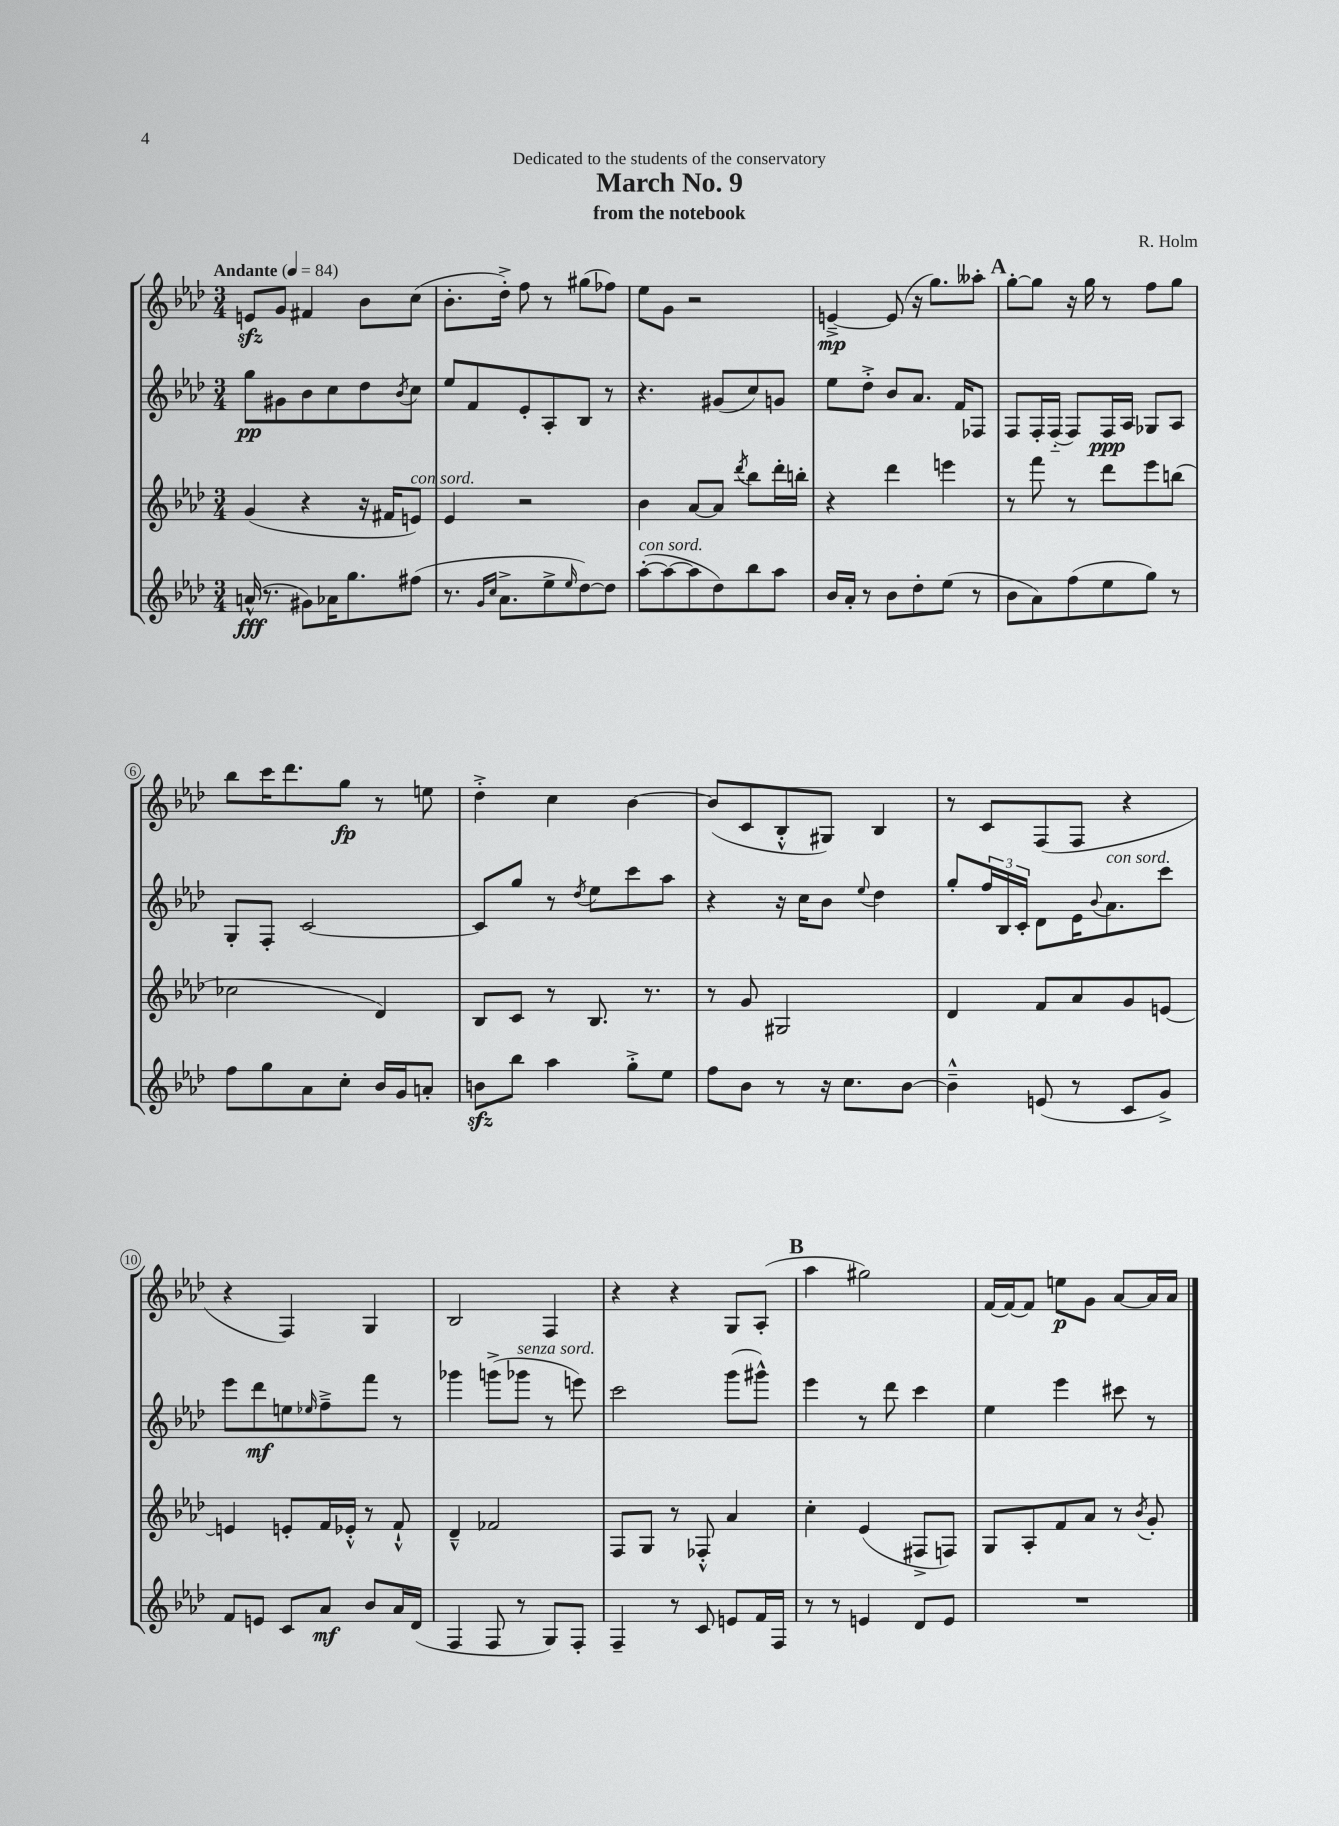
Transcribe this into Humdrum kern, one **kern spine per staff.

**kern	**kern	**kern	**kern
*staff4	*staff3	*staff2	*staff1
*clefG2	*clefG2	*clefG2	*clefG2
*k[b-e-a-d-]	*k[b-e-a-d-]	*k[b-e-a-d-]	*k[b-e-a-d-]
*M3/4	*M3/4	*M3/4	*M3/4
*MM84	*MM84	*MM84	*MM84
(16a^^	(4g	8gg	8e
8.r	.	.	.
.	.	8g#	8g
8g#)	4r	8b-	4f#
16a-	.	8cc	.
8.gg	.	.	.
.	16r	8dd-	8b-
.	16f#	.	.
.	.	8qb-	.
(8ff#	8e)	8cc	(8cc
=	=	=	=
8.r	4e-	8ee-	8.b-'
.	.	8f	.
16qqg	.	.	.
16qqcc	.	.	.
8.a-^	.	.	16dd-'^)
.	2r	8e-'	8ff
8ee-^	.	8A-'	8r
16qqee-	.	.	.
[8dd-)	.	8B-	(8gg#
8dd-]	.	8r	8ff-)
=	=	=	=
([8aa-'	4b-	4.r	8ee-
8aa-_	.	.	8g
8aa-]	[8a-	.	2r
8dd-)	8a-]	(8g#	.
.	8qddd-	.	.
8bb-	8bb-	8cc)	.
8aa-	16ddd-'	8g	.
.	16bb'	.	.
=	=	=	=
16b-	4r	8ee-	[4e~^
16a-'	.	.	.
8r	.	8dd-'^	.
8b-	4ddd-	8b-	(8e]
8dd-'	.	8.a-	16r
.	.	.	8.gg)
(8ee-	4eee	.	.
.	.	16f	.
8r	.	8F-	8aa--'
=	=	=	=
8b-	8r	8F	[8gg'
8a-)	8fff	16F'	8gg]
.	.	(16F'~	.
(8ff	8r	8F)	16r
.	.	.	16gg
8ee-	8ddd-	16F	8r
.	.	16A-	.
8gg)	8eee-	8G-	8ff
8r	(8bb	8A-	8gg
=	=	=	=
8ff	2cc-	8G'	8bb-
8gg	.	8F'	16ccc
.	.	.	8.ddd-
8a-	.	[2c	.
8cc'	.	.	8gg
16b-	4d-)	.	8r
16g	.	.	.
8a'	.	.	8ee
=	=	=	=
8b	8B-	8c]	4dd-'^
8bb-	8c	8gg	.
4aa-	8r	8r	4cc
.	.	8qdd-	.
.	8.B-	8ee-	.
8gg'^	.	8ccc	[4b-
.	8.r	.	.
8ee-	.	8aa-	.
=	=	=	=
8ff	8r	4r	(8b-]
8b-	8g	.	8c
8r	2G#	16r	8B-'^^
.	.	16cc	.
16r	.	8b-	8G#)
8.cc	.	.	.
.	.	8qqee-	.
.	.	4dd-	4B-
[8b-	.	.	.
=	=	=	=
4b-~^^]	4d-	8gg'	8r
.	.	24ff	8c
.	.	24B-	.
.	.	24c'	.
(8e	8f	8d-	(8F
8r	8a-	16e-	8F
.	.	8qqb-	.
.	.	8.a-	.
8c	8g	.	4r
8g^)	[8e	8ccc	.
=	=	=	=
8f	4e]	8eee-	4r
8e	.	8ddd-	.
8c	8e'	8ee	4F)
.	.	16qqee-	.
8a-	16f	8ff~^	.
.	16e-'^^	.	.
8b-	8r	8fff	4G
16a-	8f`^^	8r	.
(16d-	.	.	.
=	=	=	=
4F	4d-~^^	4ggg-	2B-
8F	2f-	(8ggg^	.
8r	.	8ggg-	.
8G)	.	8r	4F
8F'	.	8eee)	.
=	=	=	=
4F~	8F	2ccc	4r
.	8G	.	.
8r	8r	.	4r
8c	8F-'^^	.	.
8e	4a-	(8ggg	8G
16f	.	8ggg#^^)	(8A-'
16F	.	.	.
=	=	=	=
8r	4cc'	4eee-	4aa-
8r	.	.	.
4e	(4e-	8r	2gg#)
.	.	8ddd-	.
8d-	8F#^	4ccc	.
8e	8F)	.	.
=	=	=	=
2.r	8G	4ee-	[16f
.	.	.	16f_
.	8A-'	.	8f]
.	8f	4eee-	8ee
.	8a-	.	8g
.	8r	8ccc#	[8a-
.	8qb-	.	.
.	8g'	8r	16a-]
.	.	.	16a-
==	==	==	==
*-	*-	*-	*-
